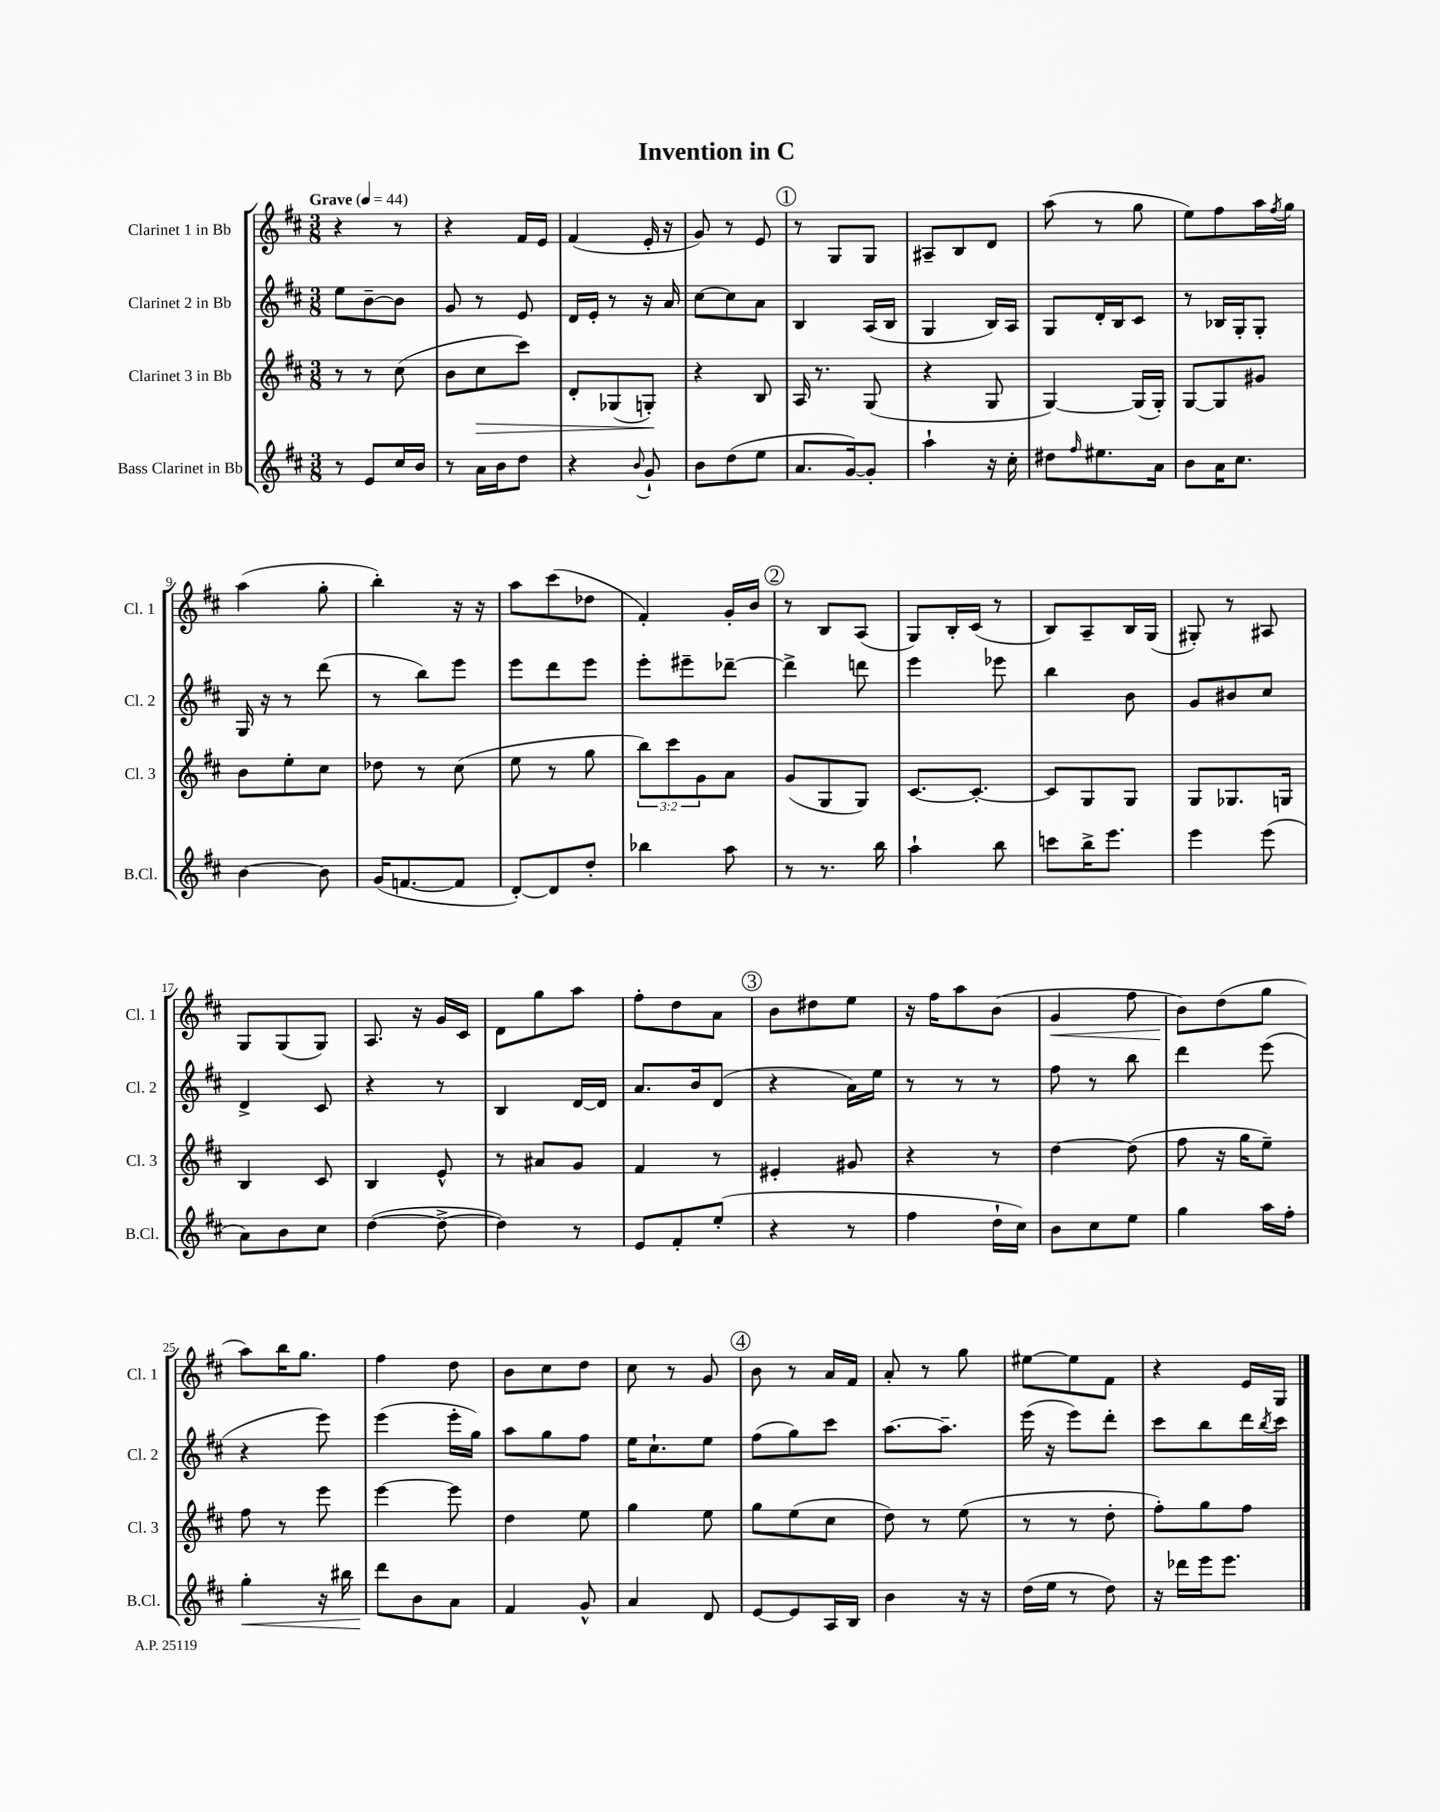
\header { title = "Invention in C" }
<<
\new StaffGroup <<
\new Staff = "s0" \with { instrumentName = "Clarinet 1 in Bb" shortInstrumentName = "Cl. 1" } {
    \clef treble \key d \major \numericTimeSignature \time 3/8 \tempo "Grave" 4 = 44
    r4 r8 |
    r4 fis'16 e'16 |
    fis'4( e'16-. r16 |
    g'8) r8 e'8 |
    \mark \markup { \circle "1" } r8 g8 g8 |
    ais8-- b8 d'8 |
    a''8( r8 g''8 |
    e''8) fis''8 a''16 \acciaccatura { fis''8 } g''16 |
    a''4( g''8-. |
    b''4-.) r16 r16 |
    a''8 cis'''8( des''8 |
    fis'4-.) g'16-. b'16 |
    \mark \markup { \circle "2" } r8 b8 a8( |
    g8) b16-. cis'16( r8 |
    b8) a8-- b16 g16( |
    gis8-.) r8 ais8 |
    g8 g8( g8) |
    a8. r16 g'16 cis'16 |
    d'8 g''8 a''8 |
    fis''8-. d''8 a'8 |
    \mark \markup { \circle "3" } b'8 dis''8 e''8 |
    r16 fis''16 a''8 b'8( |
    g'4\< fis''8 |
    b'8\!) d''8( g''8 |
    a''8) b''16 g''8. |
    fis''4 d''8 |
    b'8 cis''8 d''8 |
    cis''8 r8 g'8 |
    \mark \markup { \circle "4" } b'8 r8 a'16 fis'16 |
    a'8-. r8 g''8 |
    eis''8~ eis''8 fis'8 |
    r4 e'16 g16 \bar "|." |
}
\new Staff = "s1" \with { instrumentName = "Clarinet 2 in Bb" shortInstrumentName = "Cl. 2" } {
    \clef treble \key d \major \numericTimeSignature \time 3/8
    e''8 b'8~-- b'8 |
    g'8 r8 e'8 |
    d'16 e'16-. r8 r16 a'16 |
    cis''8~ cis''8 a'8 |
    \mark \markup { \circle "1" } b4 a16( b16 |
    g4 b16) a16 |
    g8 d'16-. b16 cis'8 |
    r8 bes16 g16-. g8-. |
    g16 r16 r8 d'''8( |
    r8 b''8) e'''8 |
    e'''8 d'''8 e'''8 |
    e'''8-. eis'''8-- des'''8~-- |
    \mark \markup { \circle "2" } des'''4-> d'''8 |
    e'''4 ees'''8 |
    b''4 b'8 |
    g'8 bis'8 cis''8 |
    d'4-> cis'8 |
    r4 r8 |
    b4 d'16~ d'16 |
    a'8. b'16 d'8( |
    \mark \markup { \circle "3" } r4 a'16) e''16 |
    r8 r8 r8 |
    fis''8 r8 b''8 |
    d'''4 e'''8( |
    r4 e'''8) |
    e'''4( e'''16-. g''16) |
    a''8 g''8 fis''8 |
    e''16 cis''8.-! e''8 |
    \mark \markup { \circle "4" } fis''8( g''8) cis'''8 |
    a''8.~ a''8.-- |
    e'''16( r16 e'''8) d'''8-. |
    cis'''8 b''8 d'''16 \acciaccatura { b''8 } cis'''16 \bar "|." |
}
\new Staff = "s2" \with { instrumentName = "Clarinet 3 in Bb" shortInstrumentName = "Cl. 3" } {
    \clef treble \key d \major \numericTimeSignature \time 3/8 \override Staff.TupletNumber.text = #tuplet-number::calc-fraction-text
    r8 r8 cis''8( |
    b'8 cis''8\> cis'''8) |
    d'8-. ges8( g8-.\!) |
    r4 b8 |
    \mark \markup { \circle "1" } a16 r8. g8( |
    r4 g8 |
    g4~) g16( g16-.) |
    g8~ g8 gis'8 |
    b'8 e''8-. cis''8 |
    des''8 r8 cis''8( |
    e''8 r8 g''8 |
    \tuplet 3/2 { b''8) cis'''8 g'8 } a'8 |
    \mark \markup { \circle "2" } g'8( g8 g8) |
    cis'8.~ cis'8.~-. |
    cis'8 g8 g8 |
    g8 ges8. g16 |
    b4 cis'8 |
    b4 e'8-^ |
    r8 ais'8 g'8 |
    fis'4 r8 |
    \mark \markup { \circle "3" } eis'4-. gis'8 |
    r4 r8 |
    d''4~ d''8( |
    fis''8 r16 g''16 e''8--) |
    fis''8 r8 e'''8 |
    e'''4~ e'''8 |
    d''4 e''8 |
    g''4 e''8 |
    \mark \markup { \circle "4" } g''8 e''8( cis''8 |
    d''8) r8 e''8( |
    r8 r8 d''8-. |
    fis''8-.) g''8 fis''8 \bar "|." |
}
\new Staff = "s3" \with { instrumentName = "Bass Clarinet in Bb" shortInstrumentName = "B.Cl." } {
    \clef treble \key d \major \numericTimeSignature \time 3/8
    r8 e'8 cis''16 b'16 |
    r8 a'16 b'16 d''8 |
    r4 \appoggiatura { b'8 } g'8-! |
    b'8 d''8( e''8 |
    \mark \markup { \circle "1" } a'8. g'16~) g'8-. |
    a''4-! r16 cis''16-. |
    dis''8 \grace { fis''16 } eis''8. a'16 |
    b'8 a'16 cis''8. |
    b'4~ b'8 |
    g'16( f'8.~ f'8 |
    d'8~-.) d'8 d''8-. |
    bes''4 a''8 |
    \mark \markup { \circle "2" } r8 r8. b''16 |
    a''4-! b''8 |
    c'''8 b''16-> e'''8. |
    e'''4 e'''8( |
    a'8) b'8 cis''8 |
    d''4~( d''8~-> |
    d''4) r8 |
    e'8 fis'8-. e''8-.( |
    \mark \markup { \circle "3" } r4 r8 |
    fis''4 d''16-! cis''16) |
    b'8 cis''8 e''8 |
    g''4 a''16 fis''16-. |
    g''4-.\< r16 bis''16 |
    d'''8\! b'8 a'8 |
    fis'4 g'8-^ |
    a'4 d'8 |
    \mark \markup { \circle "4" } e'8~ e'8 a16 b16 |
    b'4 r16 r16 |
    d''16( e''16 r8 d''8) |
    r16 des'''16 e'''16 e'''8. \bar "|." |
}
>>
>>
